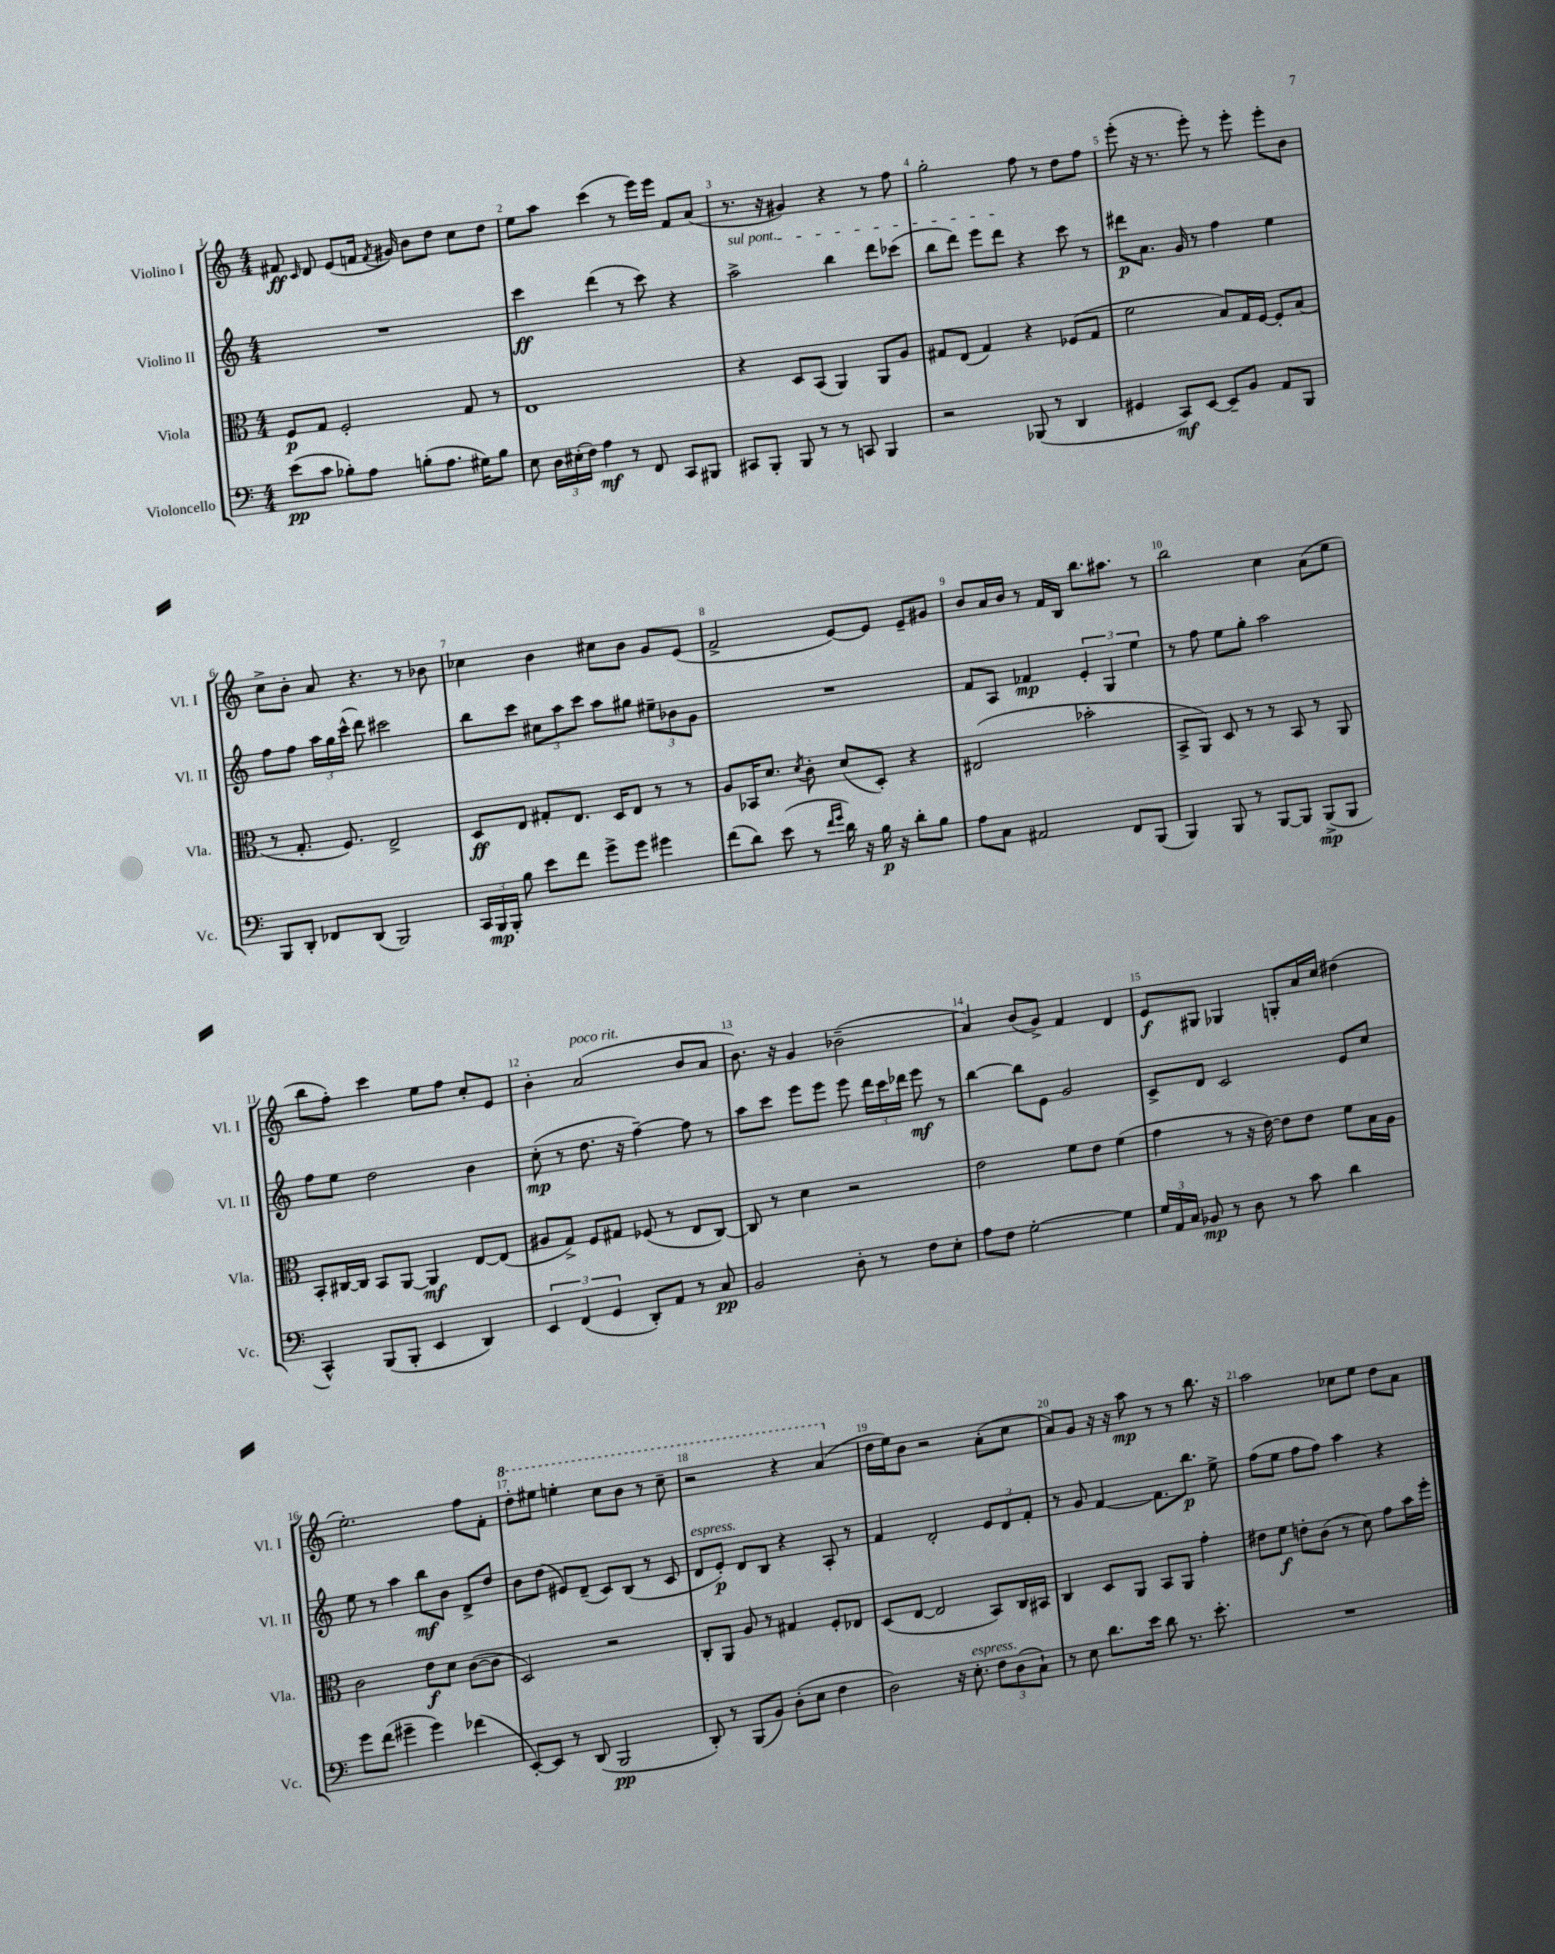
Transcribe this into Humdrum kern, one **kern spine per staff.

**kern	**kern	**kern	**kern
*staff4	*staff3	*staff2	*staff1
*clefF4	*clefC3	*clefG2	*clefG2
*k[]	*k[]	*k[]	*k[]
*M4/4	*M4/4	*M4/4	*M4/4
(8e\L	8F/L	1r	8f#/
.	.	.	16qqc/
8c\J	8G/J	.	8d/
8B-'\L)	2F'/	.	(8e/L
8A\J	.	.	16f/Jk
.	.	.	8qf/
.	.	.	16g#/)
(8B'\L	.	.	8b\L
8.A\J	.	.	8dd\J
.	8G/	.	8cc\L
16G#\LK)	.	.	.
8B\J	8r	.	8dd\J
=	=	=	=
8E\	1E	4ccc\	8ee\L
24D\LL	.	.	8aa\J
(24E#'\	.	.	.
24F\JJ)	.	.	.
4A\	.	(4ddd\	(4ccc\
8r	.	8r	8r
8FF/	.	8ccc\)	16eee\LL)
.	.	.	16eee\JJ
8CC/L	.	4r	8f/L
8BBB#/J	.	.	(8a/J
=	=	=	=
8CC#/L	4r	2aa^\	8.r
8BBB'/J	.	.	.
.	.	.	16r
8BBB/	8D/L	.	4g#/)
8r	(8BB/J	.	.
8r	4AA/)	4bb\	4r
8CC/	.	.	.
4BBB/	8AA/L	8ddd\L	8r
.	8A/J	(8ccc-\J	8ff\
=	=	=	=
2r	8G#/L	8bb\L	2gg'\
.	(8E/J	8ddd\J)	.
.	4G#/)	8eee\L	.
.	.	8ddd\J	.
(8BBB-/	4r	4r	8ff\
8r	.	.	8r
4DD/	(8F-/L	8ccc\	8dd\L
.	8G#/J	8r	8ff\J
=	=	=	=
4GG#/	2f\	8ddd#\L	(8eee'\
.	.	8.a\J	16r
.	.	.	8.r
8CC/L)	.	.	.
.	.	16g/	.
[8EE/J	.	8r	8eee'\)
8EE~/]L	8B/L)	4ff\	8r
8BB/J	16G/L	.	8eee'\
.	[16F/JJ	.	.
8AA/L	8F'/]L	4ee\	8eee'\L
8BBB/J	(8B/J	.	8b\J
=	=	=	=
8BBB/L	8r	8ff\L	8cc^\L
8DD'/J	8.G'/	8ff\J	8b'\J
8FF-/L	.	24aa\LL	8a/
.	.	24gg\	.
.	8.F/)	.	.
.	.	(24ccc^^\JJ	.
(8DD/J	.	8ddd\)	4.r
2BBB/)	2E^/	2ccc#\	.
.	.	.	8r
.	.	.	8b-\
=	=	=	=
24CC/LL	8D/L	8bb\L	4cc-\
24BBB/	.	.	.
24BBB'/JJ	.	.	.
8B\	8E/J	8ccc\J	.
8e\L	8G#'/L	12cc#\L	4b\
.	.	12aa\	.
8f\J	8.E/J	.	.
.	.	12ccc\J	.
8g^\L	.	8aa\L	8cc#\L
.	16D/LK	.	.
8g\J	8E/J	8gg#\J	8b\J
4g#\	8r	12ee#~\L	8g/L
.	.	12b-\	.
.	8r	.	(8e/J
.	.	12g\J	.
=	=	=	=
(8f\L	8A/L	1r	2f^/
8d\J)	16BB-/K	.	.
.	8.d/J	.	.
(8e\	.	.	.
.	8qd/	.	.
8r	8c'\	.	.
16qqf/LL	.	.	.
16qqg/JJ	.	.	.
16d\)	(8d/L	.	[8e/L)
16r	.	.	.
16B\	8D'/J)	.	8e/]J
16r	.	.	.
8d'\L	4r	.	8e~/L
8B\J	.	.	8g#/J
=	=	=	=
8A\L	(2E#/	8f/L	8b/L
8C\J	.	8A/J	16a/L
.	.	.	16b/JJ
2AA#/	.	4f-/	8r
.	.	.	16f/LL
.	.	.	16B/JJ
.	2b-'\	6e'/	8.bb\L
.	.	6G/	.
.	.	.	8.aa#\J
8FF/L	.	.	.
.	.	6ee\	.
(8BBB/J	.	.	8r
=	=	=	=
4BBB/)	8BB^/L	8r	2bb\
.	8AA/J)	8ff\	.
8BBB/	8D/	8ee\L	.
8r	8r	8gg'\J	.
[8BBB/L	8r	2aa\	4cc\
8BBB/]J	8BB/	.	.
(8BBB^/L	8r	.	(8a\L
8BBB/J	8AA/	.	8ee\J
=	=	=	=
4CC^^/)	8BB'/L	8ff\L	8bb\L
.	[16C#/L	8ee\J	8ff'\J)
.	16C#/]JJ	.	.
(8BBB/L	8BB/L	2dd\	4ccc\
8BBB'/J	[8AA/J	.	.
4EE/	4AA/]	.	8ee\L
.	.	.	8ff\J
4DD/)	[8E/L	4b\	8cc'/L
.	(8E/]J	.	8e/J
=	=	=	=
6EE/	8A#/L	(8cc'\	4b'\
.	8G^/J)	8r	.
(6FF/	.	.	.
.	8F/L	8.dd\	(2a/
6GG/	.	.	.
.	8G#/J	.	.
.	.	16r	.
8DD'/L)	(8F-/	[4ff~\)	.
8AA/J	8r	.	.
8r	8E/L	8ff\]	8b/L
8C/	[8C/J)	8r	8a/J
=	=	=	=
2BB/	8C/]	8aa\L	8.b\)
.	8r	8ccc\J	.
.	.	.	16r
.	4d\	8eee\L	4g/
.	.	8eee\J	.
8D'\	2r	8eee\	(2b-~\
8r	.	24ddd\LL	.
.	.	24ccc\	.
.	.	24ddd-\JJ	.
8F\L	.	8eee\	.
8E'\J	.	8r	.
=	=	=	=
8A\L	2e\	[4bb\	4a/)
8F\J	.	.	.
[2G'\	.	8bb\]L	(8b/L
.	.	8e\J	8g^/J)
.	8f\L	2g/	4f/
.	8e\J	.	.
4G\]	(4f\	.	4d/
=	=	=	=
24G/LL	4g\	8c^/L	8e/L
24AA/	.	.	.
24C/JJ	.	.	.
8BB-/	.	8d/J	8G#/J
8r	8r	2c/	4G-/
8D\	16r	.	.
.	[16e\)	.	.
8r	8e\]L	.	8G'/L
8c\	8e\J	.	16a/L
.	.	.	16cc/JJ
4d\	8f\L	8e/L	(4dd#\
.	16B\L	8cc/J	.
.	16A\JJ	.	.
=	=	=	=
8g\L	2c\	8ee\	2.ee'\)
(8f\J	.	8r	.
4g#~\	.	4aa\	.
4g#\)	8e\L	8bb\L	.
.	8d\J	8b\J	.
(4f-\	([8c\L	8d^/L	8ff\L
.	8c\]J	8dd/J	8f'\J
=	=	=	=
[8EE'/L)	2D/)	8b\L	8ddd'\L
8EE/]J	.	(8dd\J	8eee#\J
8r	.	8e#/L)	4eee'\
(8DD/	.	(8d~/J	.
2BBB/	2r	8c/L)	8ccc\L
.	.	(8B/J	8bb\J
.	.	8r	8r
.	.	8c/	8ccc~\
=	=	=	=
8DD'/)	8C'/L	8d/L	2r
8r	8AA/J	8e'/J)	.
(8BBB/L	8A/	8d/L	.
8BB/J)	8r	8B/J	.
(8D'\L	4G#/	4r	4r
8E\J	.	.	.
4F\	8F'/L	8A'/	(4aa/
.	8E-/J	8r	.
=	=	=	=
2D\)	(8D/L	4f/	16dd\LL
.	.	.	16ee\J)
.	[8E/J	.	8b\J
.	2E/]	2d'/	2r
16r	.	.	.
8.E'\	.	.	.
12F\L	8BB/L)	12e/L	(8a'\L
(12D\	.	12d/	.
.	16C/L	.	8cc\J
12C`\J)	.	12f'/J	.
.	16BB#/JJ	.	.
=	=	=	=
8r	4C/	8r	8a/L)
8E\	.	8g/	8g/J
8.d\L	8D/L	[4f/	16r
.	.	.	16r
.	8AA/J	.	8aa\
16e\Jk	.	.	.
8d\	8BB/L	8.f\]L	8r
8.r	8AA/J	.	8r
.	.	8.bb\J	.
.	4g'\	.	8.bb\
8.e'\	.	.	.
.	.	8ee^\	.
.	.	.	16r
=	=	=	=
1r	8e#\L	(8ff\L	2aa\
.	8f\J	8ee\J	.
.	8e'\L	8ff\L	.
.	(8c\J	8ff\J)	.
.	8r	4aa\	8cc-\L
.	8d\)	.	8ee\J
.	8g\L	4r	8dd\L
.	16b\L	.	8a\J
.	16ff'\JJ	.	.
==	==	==	==
*-	*-	*-	*-
